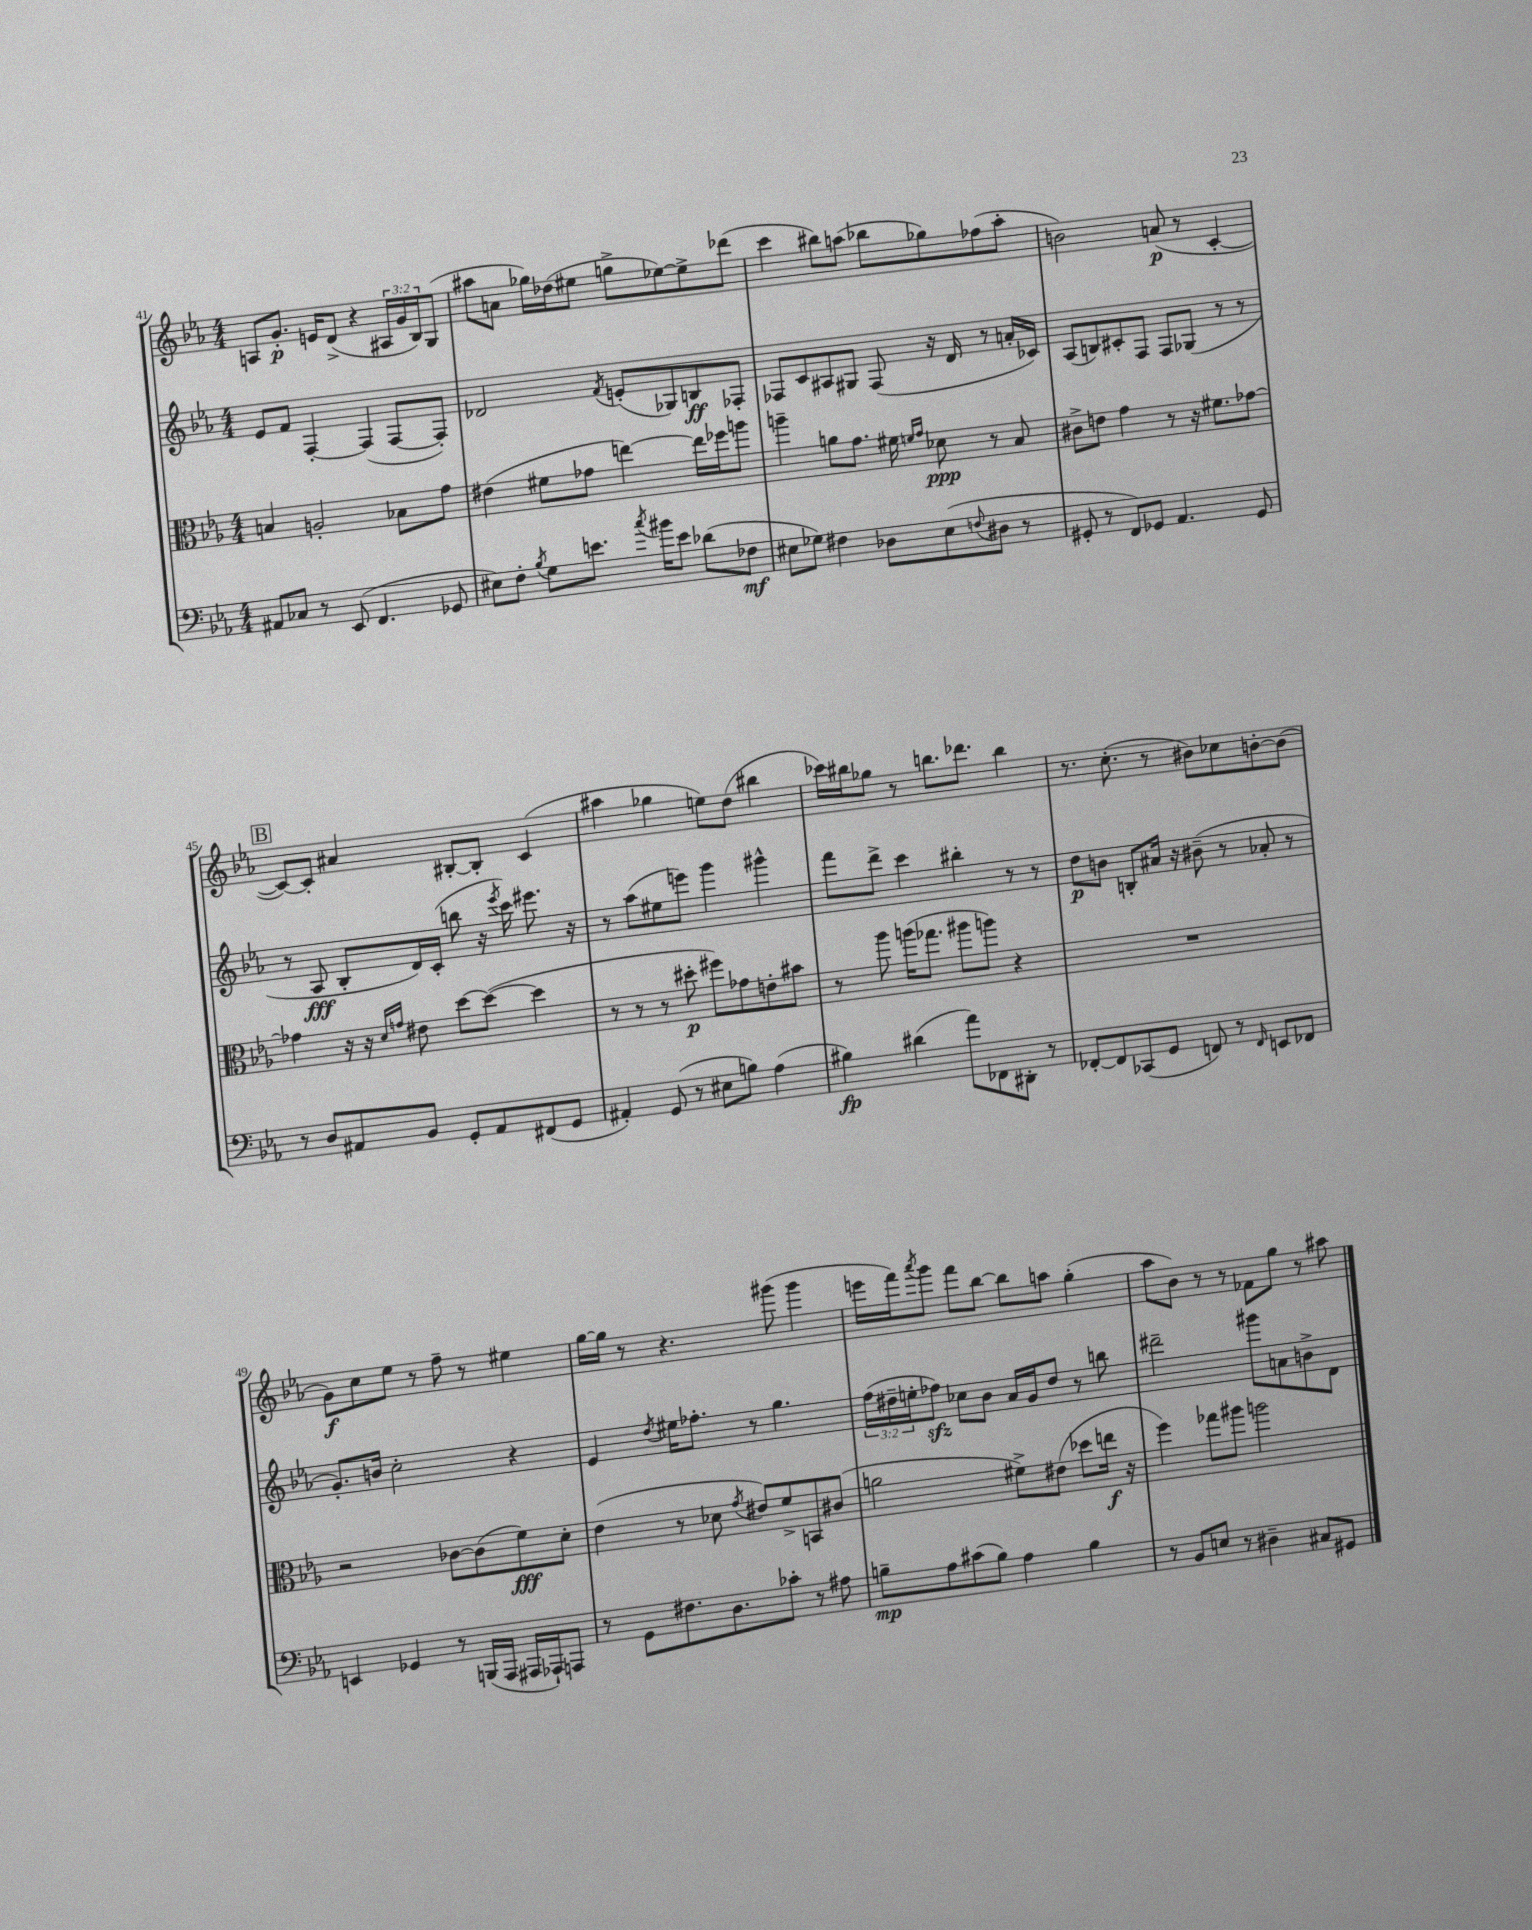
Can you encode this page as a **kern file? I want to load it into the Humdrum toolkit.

**kern	**kern	**kern	**kern
*staff4	*staff3	*staff2	*staff1
*clefF4	*clefC3	*clefG2	*clefG2
*k[b-e-a-]	*k[b-e-a-]	*k[b-e-a-]	*k[b-e-a-]
*M4/4	*M4/4	*M4/4	*M4/4
8AA#	4B	8e-	8A
8C-	.	8f	8.g'
8r	2A'	[4F'	.
.	.	.	16e
(8EE-	.	.	(8d^
4.FF	.	(4F]	4r
.	8B-	[8F	24A#
.	.	.	24g
.	.	.	24B-)
8GG-	8g	8F'])	(8G
=	=	=	=
8E#)	(4e#	2d-	8aa#
8F'	.	.	8a
8qB-	.	.	.
8G	8f#	.	16gg-)
.	.	.	(16dd-
8.e	8g-	.	8ee#
.	.	8qf	.
.	[4ee)	(8e'	8gg^
8qcc	.	.	.
16b#	.	.	.
8e	.	8G-)	[8ee-)
(8d-	16ee]	8B	8ee-^]
.	16ff-	.	.
8F-	8aa	8F-'	(8ddd-
=	=	=	=
8E#	4aa~	8F-	4ccc
8G-)	.	8c	.
4F#	8a	8A#	8bb#)
.	8.g	8G#	(8aa
8D-	.	(8F-	8bb-
.	16f#	.	.
.	16qqf	.	.
.	16qqg	.	.
(8E#	8d-	16r	8gg-)
.	.	16d	.
8qqF	.	.	.
8D#	8r	8r	(8ff-
8r	8B-	16a'	8aa'
.	.	16c-)	.
=	=	=	=
8GG#'	8c#^	(8A-	2b)
8r	8e	8B)	.
8FF)	4g	8c#'	.
8GG-	.	8F	.
4.AA-	8r	8F	(8a
.	16r	(8G-	8r
.	8.f#	.	.
.	.	8r	[4c'
8GG-	[8g-	8r	.
=	=	=	=
8r	4g-]	8r	8c_)
8D	.	8A-	8c']
8AA#	16r	8B-'	4a#
.	16r	.	.
.	16qqd	.	.
.	16qqg	.	.
8BB-	8e#	16d)	.
.	.	(16c'	.
8GG'	[8dd	8bb	[8B#'
8AA#	(8dd_	16r	8B#']
.	.	8qeee-	.
.	.	16ccc)	.
(8FF#	4dd]	8.eee#	(4c
8GG	.	.	.
.	.	16r	.
=	=	=	=
4AA#')	8r	8r	4aa#
.	8r	(8aa-	.
(8GG	8r	8ee#	4gg-
8r	8dd#'	8eee)	.
8E#	8ff#)	4ggg	8ee)
8B)	8g-	.	(8dd
(4A-	8e'	4ggg#^^	4bb#
.	8b#	.	.
=	=	=	=
4B#)	8r	8fff	16ccc-)
.	.	.	16bb#
.	8aa-	8ddd^	8gg-
(4d#	(16aa	4ccc	8r
.	8.gg-	.	.
.	.	.	8.bb
8a-)	8aa#	4bb#'	.
.	.	.	8.ddd-
8FF-	8aa)	.	.
8DD#'	4r	8r	4bb
8r	.	8r	.
=	=	=	=
[8FF-'	1r	8dd	8.r
8FF-]	.	8b	.
.	.	.	(8.cc'
(8CC-	.	8B'	.
8GG	.	16a#	8r
.	.	16r	.
8FF)	.	(8b#~	8b#)
8r	.	8r	8cc-
16qqFF	.	.	.
8EE	.	8a-'	[8b'
8FF-	.	8r	(8b]
=	=	=	=
4EE	2r	8.g')	8g)
.	.	.	8cc
.	.	16b	.
4GG-	.	2cc'	8ee-
.	.	.	8r
8r	[8c-	.	8ff~
(16BBB	(8c-]	.	8r
16AAA-	.	.	.
16AAA#	8f)	4r	4ee#
16AAA-`)	.	.	.
8AAA	8d'	.	.
=	=	=	=
8r	(4e-	4e-	[16gg
.	.	.	16gg]
8GG	.	.	8r
.	.	8qdd	.
8.F#	8r	16ee#	4.r
.	.	8.ff-'	.
.	8d-	.	.
8.D	.	.	.
.	8qg	.	.
.	8e#)	8r	.
8c-'	8f^	4.gg	(8ggg#
8r	8BB	.	4ggg#
8A#	(8c#	.	.
=	=	=	=
8B~	2a	(24ff	16eee
.	.	24dd#~	.
.	.	.	16fff)
.	.	24ee'	.
.	.	.	8qaaa-
8A-	.	8ff-)	8ggg
(8c#	.	8cc-	8fff
8B)	.	8b-	[8bb-
4A-	8f#^)	16a-	8bb-]
.	.	16g	.
.	(8e#	8dd#	8aa
4B	8dd-	8r	(4gg'
.	16ee	8bb	.
.	16r	.	.
=	=	=	=
8r	4ff)	2ddd#~	8aa-
8BB-	.	.	8b-)
8E	8gg-	.	8r
8r	8aa#	.	8r
4D#~	2aa	8ggg#	8f-
.	.	8a	8gg
8C#	.	8b^	8r
8GG#	.	8d	8aa#
==	==	==	==
*-	*-	*-	*-
